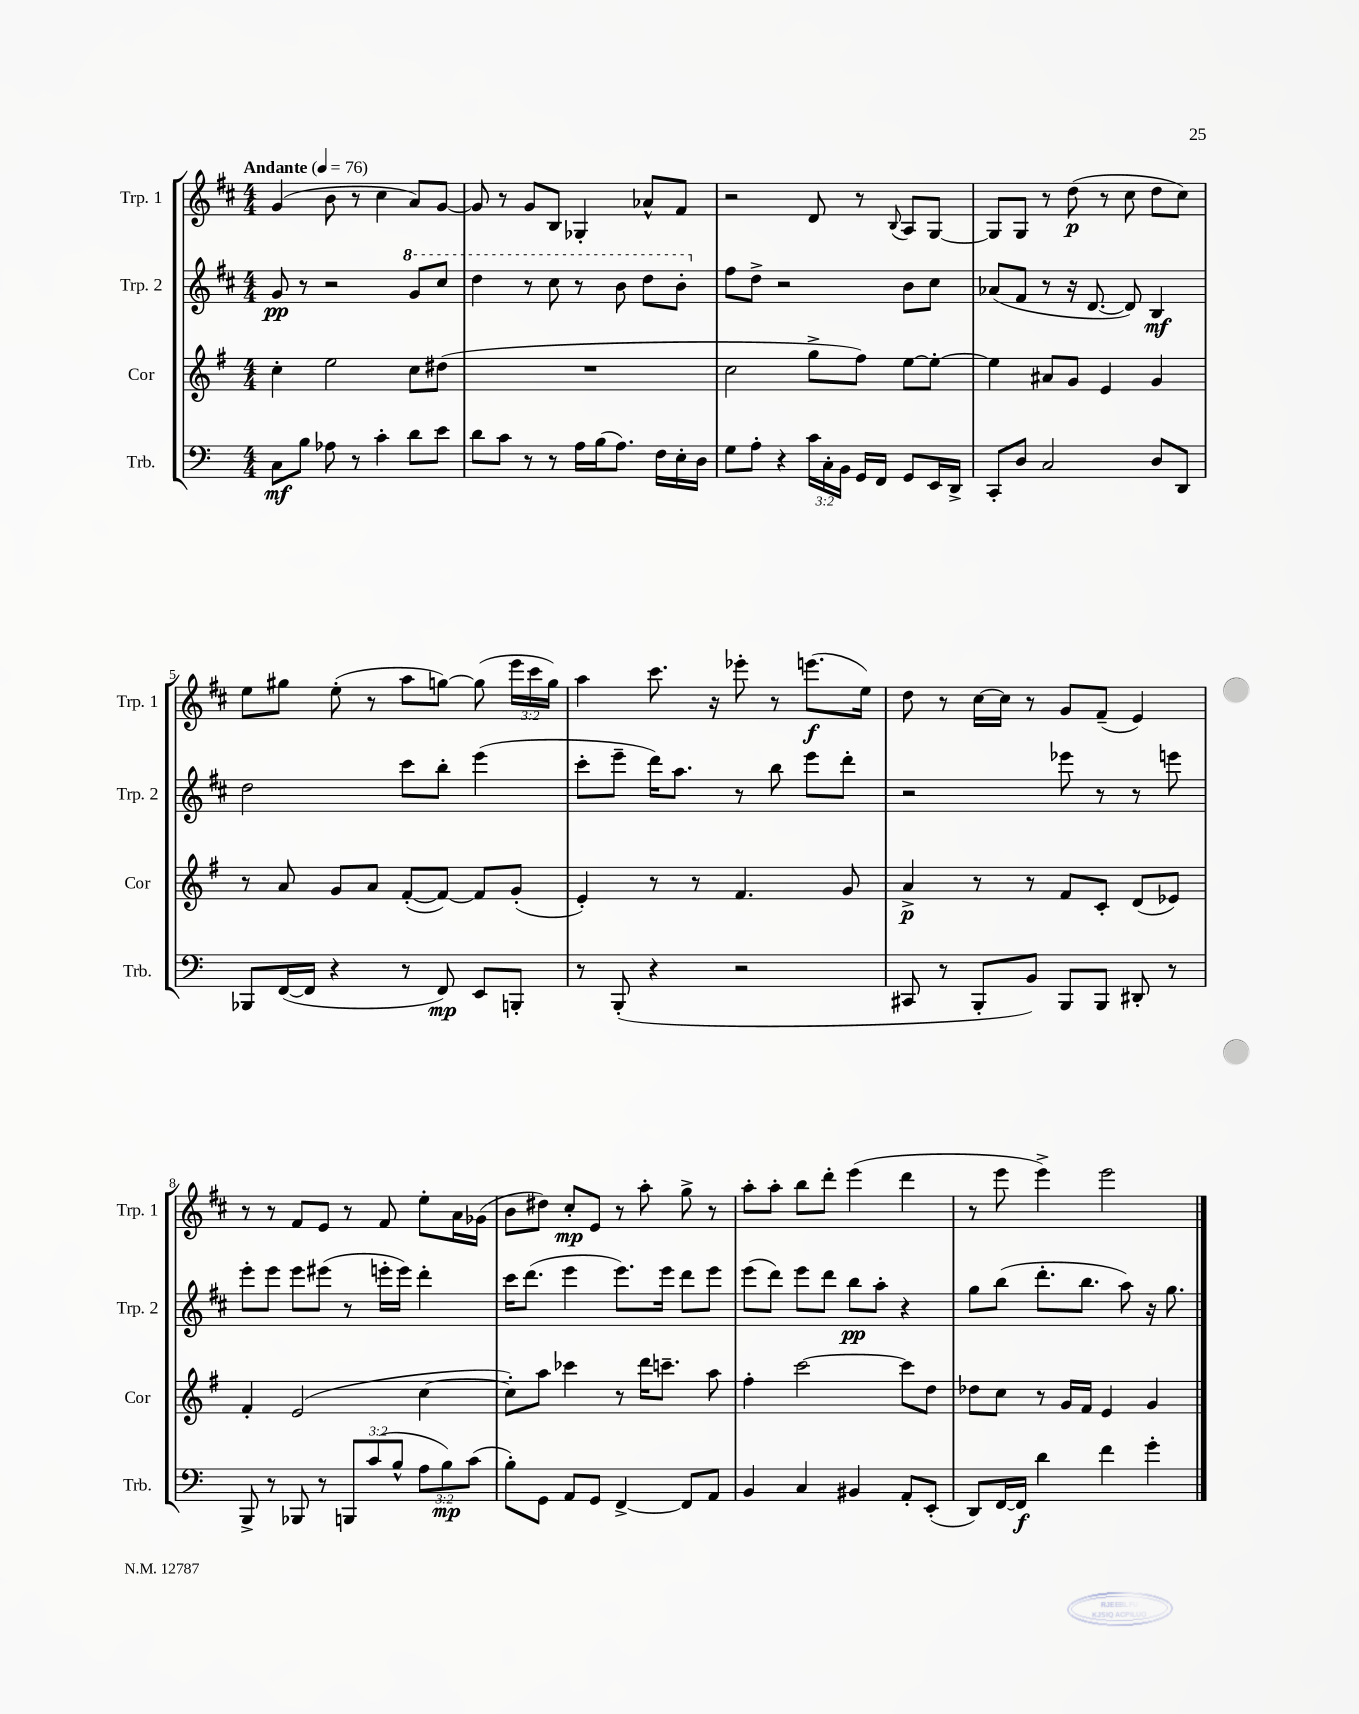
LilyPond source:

<<
\new StaffGroup <<
\new Staff = "s0" \with { instrumentName = "Trp. 1" shortInstrumentName = "Trp. 1" } {
    \clef treble \key d \major \numericTimeSignature \time 4/4 \override Staff.TupletNumber.text = #tuplet-number::calc-fraction-text \tempo "Andante" 4 = 76
    \autoBeamOff g'4( b'8 r8 cis''4 a'8[) g'8]~ |
    g'8 r8 g'8[ b8] ges4-. aes'8[-^ fis'8] |
    r2 d'8 r8 \appoggiatura { b8 } a8[ g8]~ |
    g8[ g8] r8 d''8\p( r8 cis''8 d''8[ cis''8]) |
    e''8[ gis''8] e''8-.( r8 a''8[ g''8]~) g''8( \tuplet 3/2 { e'''16[ cis'''16 g''16]) } |
    a''4 cis'''8. r16 ees'''8-. r8 e'''8.[\f( e''16]) |
    d''8 r8 cis''16[~ cis''16] r8 g'8[ fis'8]--( e'4) |
    r8 r8 fis'8[ e'8] r8 fis'8 e''8[-. a'16 ges'16]( |
    b'8[ dis''8]) cis''8[-.\mp e'8] r8 a''8-. g''8-> r8 |
    a''8[-. a''8]-. b''8[ d'''8]-. e'''4( d'''4 |
    r8 e'''8 e'''4->) e'''2 \bar "|." |
}
\new Staff = "s1" \with { instrumentName = "Trp. 2" shortInstrumentName = "Trp. 2" } {
    \clef treble \key d \major \numericTimeSignature \time 4/4
    \autoBeamOff g'8\pp r8 r2 \ottava #1 g''8[ cis'''8] |
    d'''4 r8 cis'''8 r8 b''8 d'''8[ b''8]-. \ottava #0 |
    fis''8[ d''8]-> r2 b'8[ cis''8] |
    aes'8[( fis'8] r8 r16 d'8.~ d'8) b4\mf |
    d''2 cis'''8[ b''8]-. e'''4( |
    cis'''8[-. e'''8]-- d'''16[) a''8.] r8 b''8 e'''8[ d'''8]-. |
    r2 ees'''8 r8 r8 e'''8 |
    e'''8[-. e'''8] e'''8[ eis'''8]( r8 e'''16[-. e'''16]) d'''4-. |
    cis'''16[ d'''8.]( e'''4 e'''8.[) e'''16] d'''8[ e'''8] |
    e'''8[( d'''8]) e'''8[ d'''8] b''8[\pp a''8]-. r4 |
    g''8[ b''8]( d'''8.[-. b''8.] a''8) r16 g''8. \bar "|." |
}
\new Staff = "s2" \with { instrumentName = "Cor" shortInstrumentName = "Cor" } {
    \clef treble \key g \major \numericTimeSignature \time 4/4
    \autoBeamOff c''4-. e''2 c''8[ dis''8]( |
    R1 |
    c''2 g''8[-> fis''8]) e''8[~ e''8]~-. |
    e''4 ais'8[ g'8] e'4 g'4 |
    r8 a'8 g'8[ a'8] fis'8[~-.( fis'8]~) fis'8[ g'8]-.( |
    e'4-.) r8 r8 fis'4. g'8 |
    a'4->\p r8 r8 fis'8[ c'8]-. d'8[( ees'8]) |
    fis'4-. e'2( c''4~ |
    c''8[-.) a''8] ces'''4 r8 d'''16[ c'''8.]-- a''8 |
    fis''4-. c'''2~ c'''8[ d''8] |
    des''8[ c''8] r8 g'16[ fis'16] e'4 g'4 \bar "|." |
}
\new Staff = "s3" \with { instrumentName = "Trb." shortInstrumentName = "Trb." } {
    \clef bass \key c \major \numericTimeSignature \time 4/4 \override Staff.TupletNumber.text = #tuplet-number::calc-fraction-text
    \autoBeamOff c8[\mf b8] aes8 r8 c'4-. d'8[ e'8] |
    d'8[ c'8] r8 r8 a16[ b16( a8.]) f16[ e16-. d16] |
    g8[ a8]-. r4 \tuplet 3/2 { c'16[ c16-. b,16] } g,16[ f,16] g,8[ e,16 d,16]-> |
    c,8[-. d8] c2 d8[ d,8] |
    bes,,8[ f,16~( f,16] r4 r8 f,8\mp) e,8[ b,,8]-. |
    r8 b,,8-.( r4 r2 |
    cis,8 r8 b,,8[-. b,8]) b,,8[ b,,8] dis,8-. r8 |
    b,,8-> r8 bes,,8 r8 \tuplet 3/2 { b,,8[ c'8( b8]-^ } \tuplet 3/2 { a8[ b8\mp) c'8]( } |
    b8[-.) g,8] a,8[ g,8] f,4~-> f,8[ a,8] |
    b,4 c4 bis,4 a,8[-. e,8]-.( |
    d,8[) f,16~ f,16]\f d'4 f'4 g'4-. \bar "|." |
}
>>
>>
